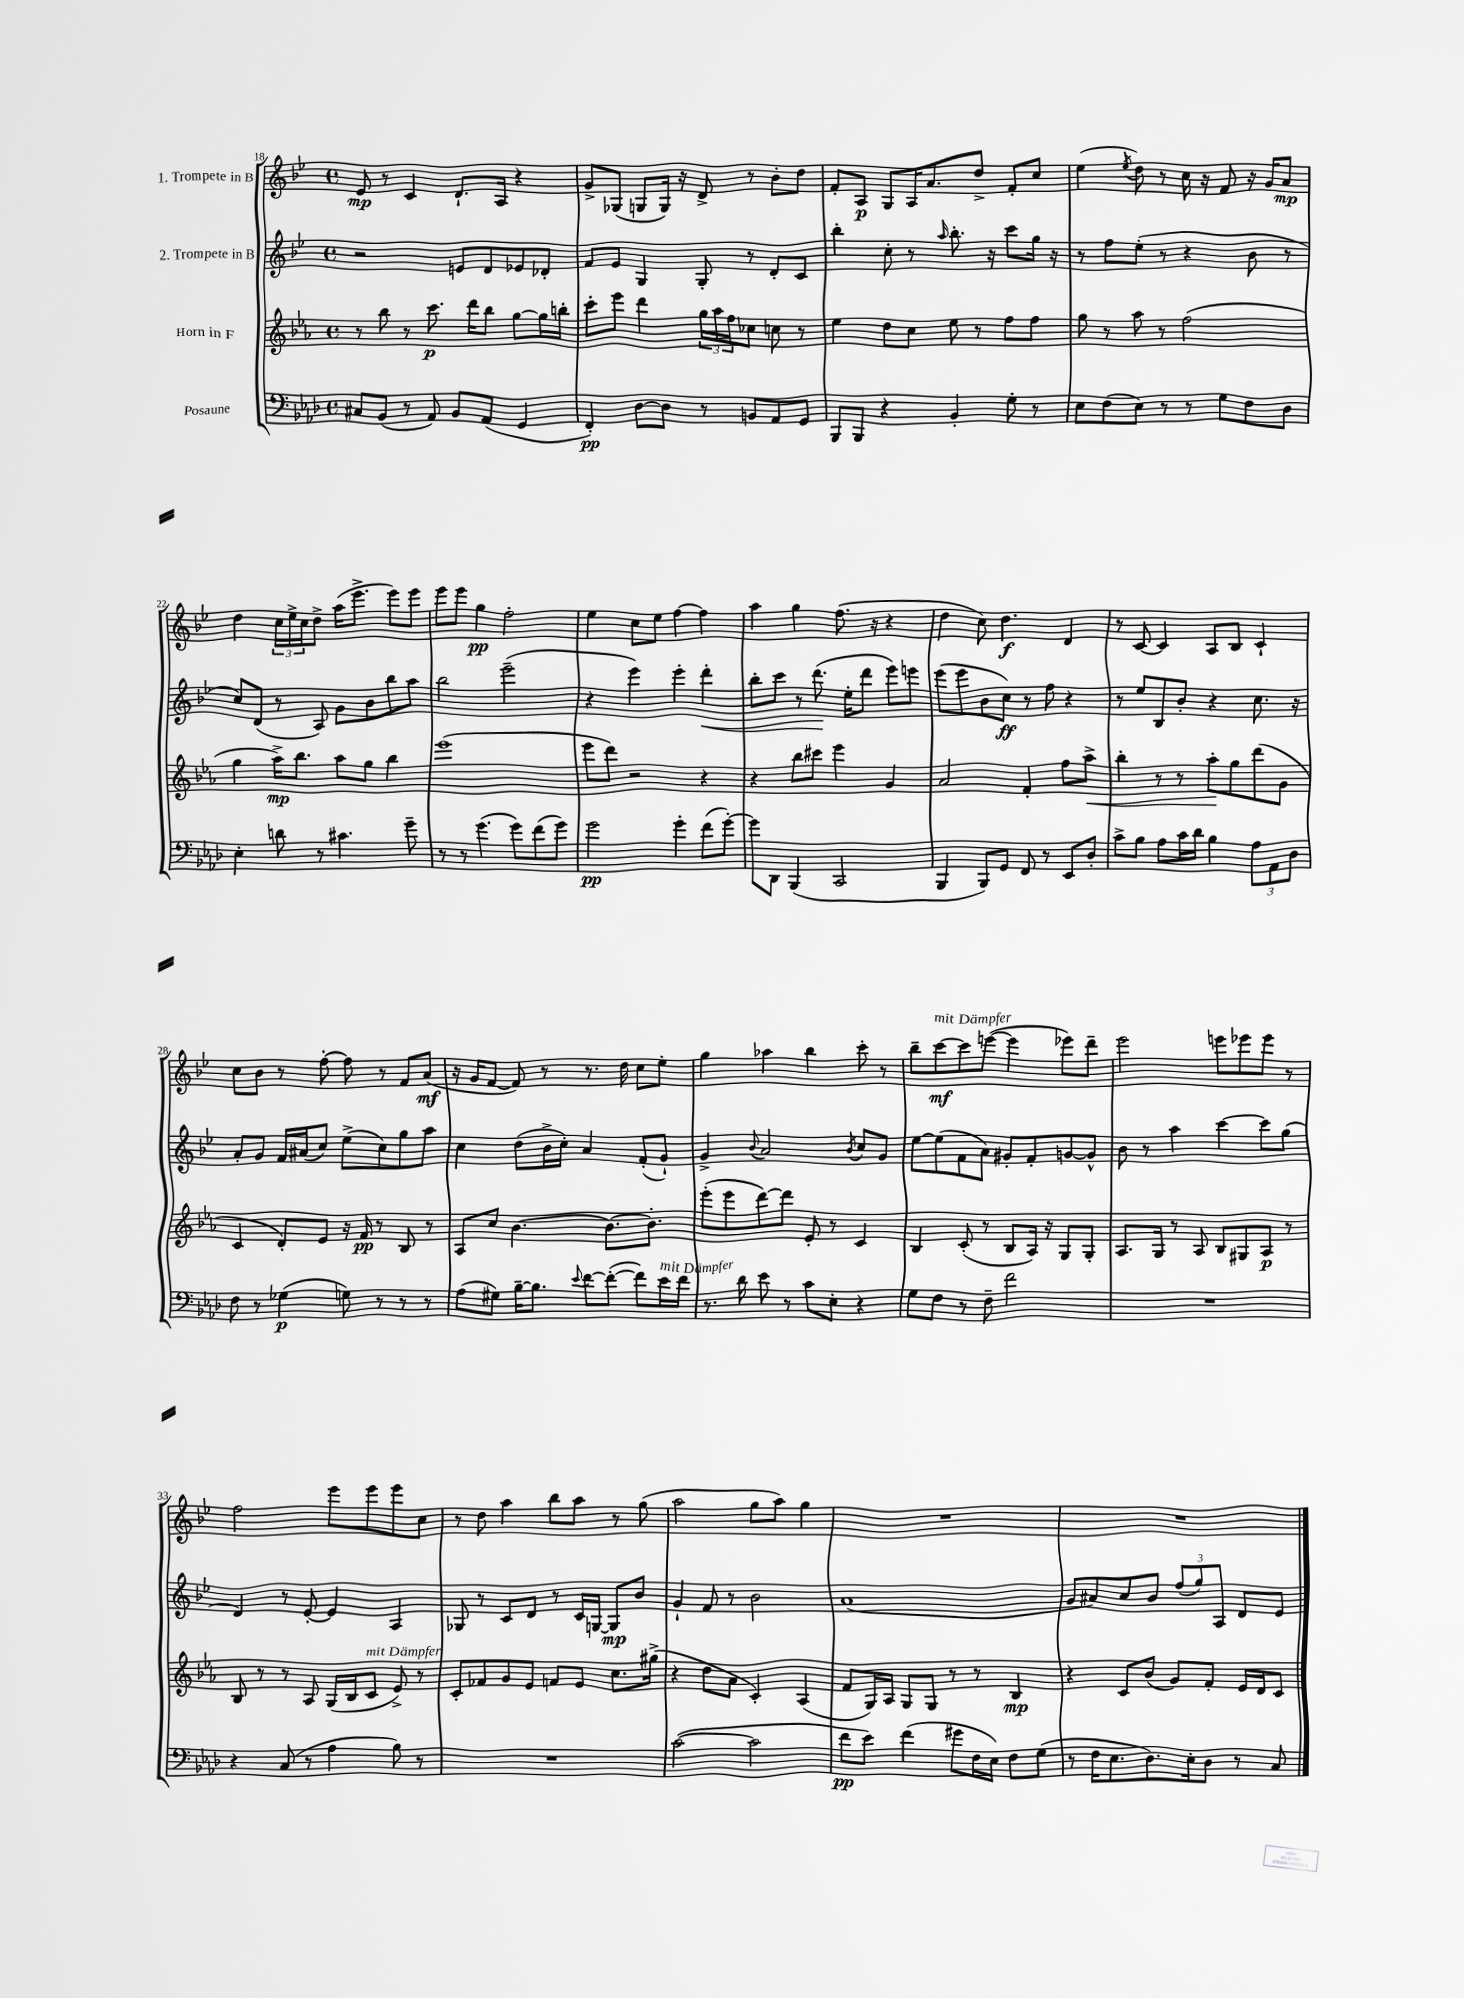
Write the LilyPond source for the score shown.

<<
\new StaffGroup <<
\new Staff = "s0" \with { instrumentName = "1. Trompete in B" } {
    \clef treble \key bes \major \defaultTimeSignature \time 4/4
    ees'8\mp r8 c'4 d'8.-! a16 r4 |
    g'8-> ges8( g8 g16) r16 d'8-> r8 bes'8-. d''8 |
    f'8-. a8\p g8 a16 a'8. d''8-> f'8-. c''8 |
    ees''4( \acciaccatura { ees''8 } d''8) r8 c''16 r16 f'8 r16 g'16 a'8\mp |
    d''4 \tuplet 3/2 { c''16 ees''16-> c''16 } d''8-> a''16( ees'''8.-> ees'''8) ees'''8 |
    ees'''8 ees'''8 g''4\pp f''2-. |
    ees''4 c''8 ees''8 f''4~ f''4 |
    a''4 g''4 f''8.( r16 r4 |
    d''4 c''8) d''4.\f d'4 |
    r8 c'8~ c'4 a8 bes8 c'4-! |
    c''8 bes'8 r8 f''8~-. f''8 r8 f'8 a'8\mf( |
    r16 g'16 f'8~ f'8) r8 r8. d''16 c''8 ees''8-. |
    g''4 aes''4 bes''4 c'''8-. r8 |
    bes''8-- c'''8~\mf^\markup { \italic "mit Dämpfer" } c'''8 e'''8~( e'''4 ees'''8) d'''8-- |
    ees'''2 e'''8 ees'''8 ees'''8 r8 |
    f''2 ees'''8 ees'''8 ees'''8 c''8 |
    r8 d''8 a''4 bes''8 a''8 r8 g''8( |
    a''2 g''8 a''8) g''4 |
    R1 |
    R1 \bar "|." |
}
\new Staff = "s1" \with { instrumentName = "2. Trompete in B" } {
    \clef treble \key bes \major \defaultTimeSignature \time 4/4
    r2 e'8 d'8 ees'8 des'8-. |
    f'8 ees'8 g4 g8-. r8 d'8-. c'8 |
    bes''4-. c''8-. r8 \grace { a''16 } bes''8.-. r16 c'''8 g''16 r16 |
    r8 f''8 ees''8-.( r8 r4 bes'8 r8 |
    c''8) d'8( r8 a8) g'8 bes'8 bes''8 a''8 |
    bes''2 ees'''2--( |
    r4 ees'''4) ees'''4-. d'''4-.\< |
    bes''8-. c'''8 r8 d'''8.\!( ees''16-. d'''8 ees'''8) e'''8 |
    ees'''8( ees'''8 bes'8 c''8\ff) r8 f''8 r4 |
    r8 ees''8 bes8 bes'8-. r4 c''8. r16 |
    a'8-. g'8 f'16 ais'16( c''8) ees''8->( c''8) g''8 a''8 |
    c''4 d''8( bes'16-> c''16-.) a'4 f'8-.( g'8-!) |
    g'4-> \appoggiatura { bes'8 } a'2 \acciaccatura { bes'8 } c''8 g'8 |
    ees''8~ ees''8( f'8 a'8) gis'8-. f'8-. g'8~ g'8-^ |
    bes'8 r8 a''4 c'''4~ c'''8 g''8( |
    d'4) r8 ees'8~-. ees'4 a4 |
    ges8 r8 c'8 d'8 r8 c'16 g16~ g8\mp bes'8 |
    g'4-! f'8 r8 bes'2 |
    a'1( |
    g'8 ais'8) c''8 bes'8 \tuplet 3/2 { f''8( g''8) a8 } d'8 ees'8 \bar "|." |
}
\new Staff = "s2" \with { instrumentName = "Horn in F" } {
    \clef treble \key ees \major \defaultTimeSignature \time 4/4
    r8 bes''8 r8 c'''8.\p d'''16 bes''8 g''8~ g''16 b''16-. |
    c'''8-. ees'''8 d'''4 \tuplet 3/2 { g''16 aes''16 f''16 } ces''8 c''8 r8 |
    ees''4 d''8 c''8 ees''8 r8 f''8 f''8 |
    g''8 r8 aes''8 r8 f''2( |
    g''4 aes''16->\mp) bes''8. aes''8 g''8 bes''4 |
    ees'''1( |
    ees'''8 d'''8) r2 r4 |
    r4 bes''8 cis'''8 ees'''4 g'4 |
    aes'2 f'4-. f''8 aes''8->\< |
    bes''4-. r8 r8 aes''8-.\! g''8 d'''8( g'8 |
    c'4 d'8-.) ees'8 r16 f'16\pp r8 bes8 r8 |
    aes8 c''8 bes'4.~ bes'8.~ bes'8.-. |
    ees'''8-.( ees'''8 d'''8~) d'''8 ees'8-. r8 c'4 |
    bes4 c'8-.( r8 bes8 aes16) r16 g8 g8-. |
    aes8. g16 r8 aes8 bes8 gis8 aes8\p r8 |
    bes8 r8 r8 aes8 g16( bes16 c'8^\markup { \italic "mit Dämpfer" } ees'8->) r8 |
    c'8-. fes'8 g'8 ees'8 f'8 ees'8 c''8. gis''16->( |
    r4 d''8 aes'8 c'4-.) aes4( |
    f'8 g16) aes16 g8 g8 r8 r8 bes4\mp |
    r4 c'8 bes'8( g'8) f'8-. ees'16 d'16 c'8 \bar "|." |
}
\new Staff = "s3" \with { instrumentName = "Posaune" } {
    \clef bass \key aes \major \defaultTimeSignature \time 4/4
    cis8 bes,8( r8 aes,8) bes,8 aes,8( g,4 |
    f,4-.\pp) des8~ des8 r8 b,8 aes,8 g,8 |
    bes,,8 bes,,8 r4 bes,4-. g8-. r8 |
    ees8 f8( ees8) r8 r8 g8 f8 des8 |
    ees4-. d'8 r8 cis'4. g'8-- |
    r8 r8 g'4.( g'8) f'8( g'8) |
    g'2\pp g'4-. f'8( g'8~-.) |
    g'8 des,8 bes,,4( c,2 |
    bes,,4 bes,,8) g,8 f,8 r8 ees,8 des8-. |
    c'8-> bes8 aes8 c'16 des'16 bes4 \tuplet 3/2 { aes8 aes,8 des8 } |
    f8 r8 ges4\p( g8) r8 r8 r8 |
    aes8( gis8) bes16~-- bes8. \appoggiatura { ees'8 } f'8~ f'8~-.( f'8) ees'16^\markup { \italic "mit Dämpfer" } f'16 |
    r8. des'16 ees'8 r8 c'8 ees8-. r4 |
    g8 f8 r8 f8-- f'2 |
    R1 |
    r4 c8( r8 aes4 bes8) r8 |
    R1 |
    c'2~( c'2 |
    f'8\pp ees'8) f'4( gis'8 f16 ees16) f8 g8( |
    r8 f16 ees8. des8.) ees16-. des8 r8 c8 \bar "|." |
}
>>
>>
\layout { \context { \Score currentBarNumber = #18 } }
